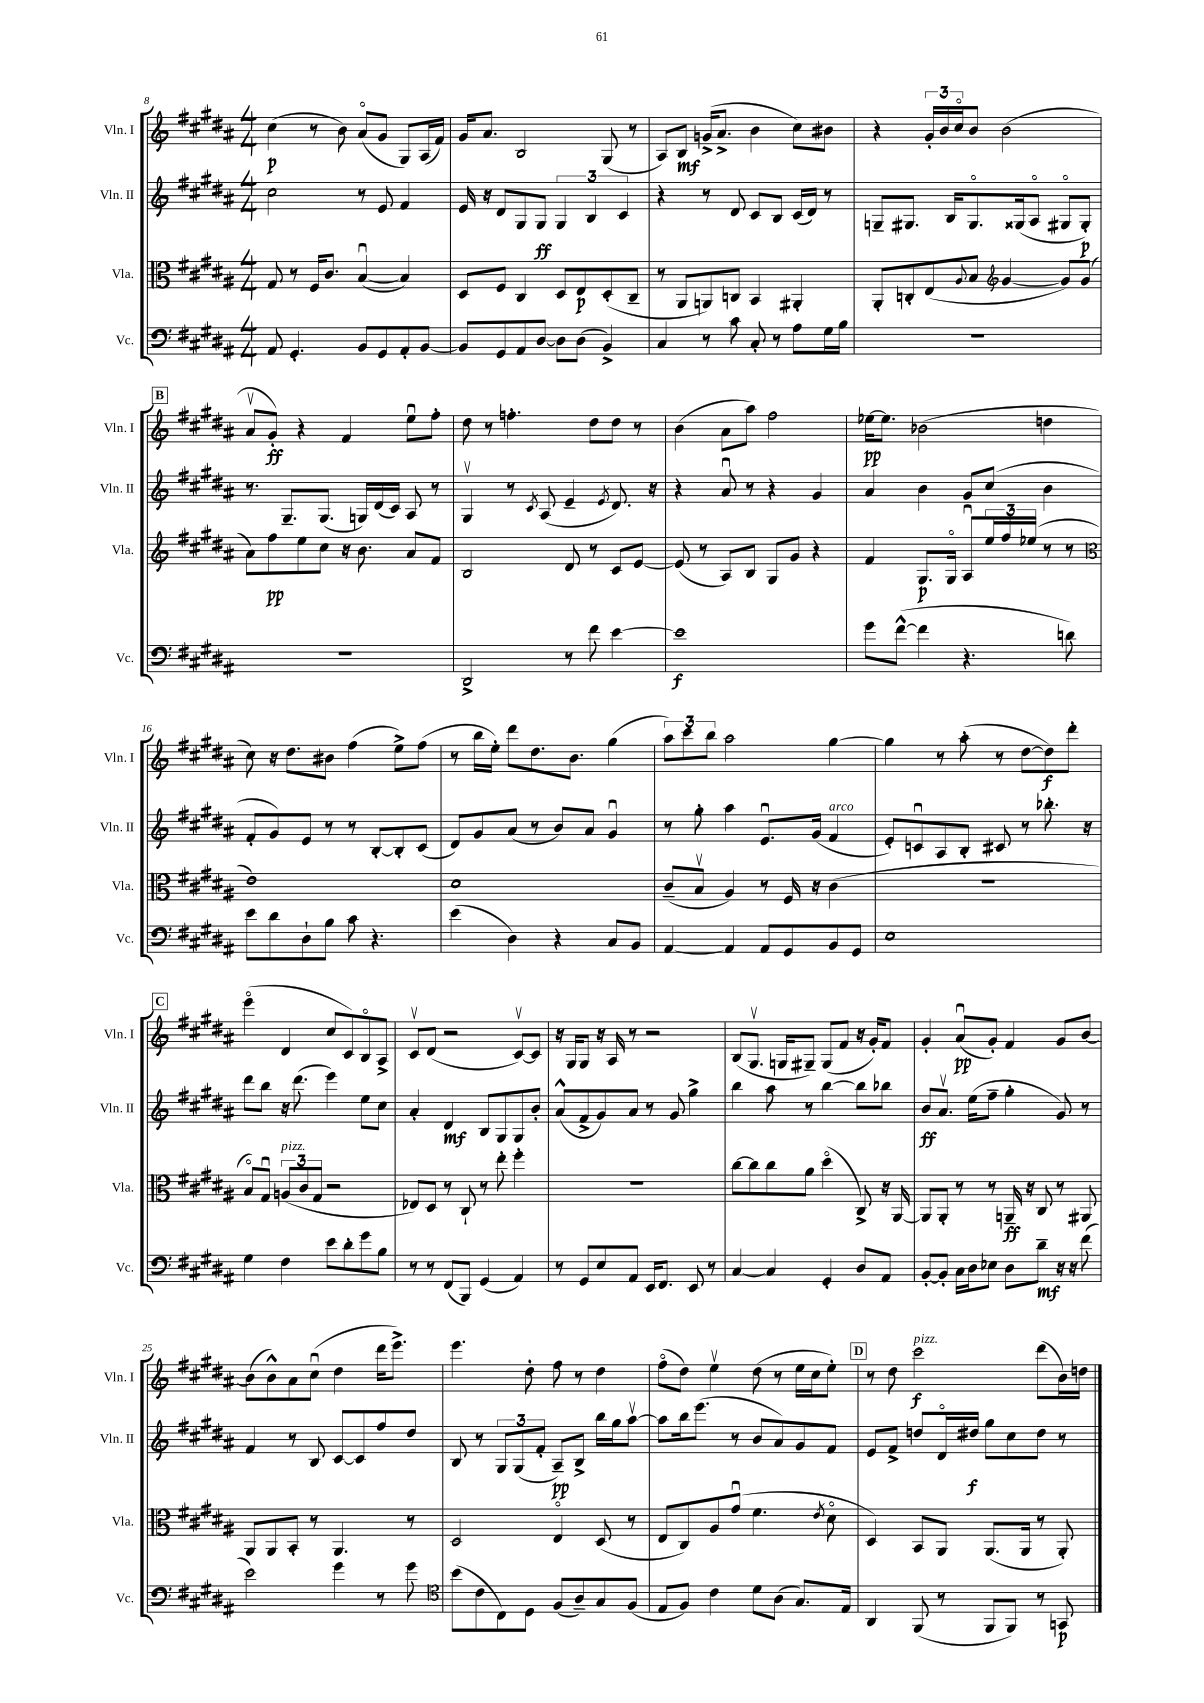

**kern	**dynam	**kern	**dynam	**kern	**dynam	**kern	**dynam
*part4	*part4	*part3	*part3	*part2	*part2	*part1	*part1
*staff4	*staff4	*staff3	*staff3	*staff2	*staff2	*staff1	*staff1
*I"Vc.	*	*I"Vla.	*	*I"Vln. II	*	*I"Vln. I	*
*I'Vc.	*	*I'Vla.	*	*I'Vln. II	*	*I'Vln. I	*
*clefF4	*	*clefC3	*	*clefG2	*	*clefG2	*
*k[f#c#g#d#a#]	*	*k[f#c#g#d#a#]	*	*k[f#c#g#d#a#]	*	*k[f#c#g#d#a#]	*
*M4/4	*	*M4/4	*	*M4/4	*	*M4/4	*
=8	=8	=8	=8	=8	=8	=8	=8
8AA#/	.	8G#/	.	2cc#\	.	(4cc#\	p
4.GG#'/	.	8r	.	.	.	.	.
.	.	16F#/KL	.	.	.	8r	.
.	.	8.c#/J	.	.	.	.	.
.	.	.	.	.	.	8b\)	.
8BB/L	.	([4Bu/	.	8r	.	(8a#/L	.
8GG#/	.	.	.	8e/	.	8g#/J	.
8AA#'/	.	4B/])	.	4f#/	.	8G#/L)	.
[8BB/J	.	.	.	.	.	(16A#/L	.
.	.	.	.	.	.	16f#/JJ)	.
=9	=9	=9	=9	=9	=9	=9	=9
8BB/L]	.	8D#/L	.	16e/	.	16g#/KL	.
.	.	.	.	16r	.	8.a#/J	.
8GG#/	.	8F#/J	.	8d#/L	.	.	.
8AA#/	.	4C#/	.	8G#/	.	2B/	.
[8D#/J	.	.	.	8G#/J	ff	.	.
8D#\L]	.	8D#/L	.	6G#/	.	.	.
(8D#\J	.	8E/	p	.	.	.	.
.	.	.	.	6B/	.	.	.
4BB^/)	.	(8D#'/	.	.	.	(8G#/	.
.	.	.	.	6c#/	.	.	.
.	.	8C#~/J	.	.	.	8r	.
=10	=10	=10	=10	=10	=10	=10	=10
4C#/	.	8r	.	4r	.	8A#/L)	.
.	.	8AA#/L	.	.	.	8B/J	mf
8r	.	8AAn/)	.	8r	.	(16gn^/KL	.
.	.	.	.	.	.	8.a#^/J	.
8c#\	.	8Cn/J	.	8d#/	.	.	.
8C#'/	.	4BB/	.	8c#/L	.	4b\	.
8r	.	.	.	8B/J	.	.	.
8A#\L	.	4AA#X'/	.	(16c#/LL	.	8cc#\L)	.
.	.	.	.	16d#/JJ)	.	.	.
16G#\L	.	.	.	8r	.	8b#X\J	.
16B\JJ	.	.	.	.	.	.	.
=11	=11	=11	=11	=11	=11	=11	=11
1r	.	8AA#'/L	.	8Gn~/L	.	4r	.
.	.	8Cn'/	.	8.G#X/J	.	.	.
.	.	(8E/	.	.	.	24g#'/LL	.
.	.	.	.	.	.	24b/	.
.	.	.	.	16B/KL	.	.	.
.	.	.	.	.	.	24cc#/J	.
.	.	8qqA#/	.	.	.	.	.
.	.	8B/J	.	8.G#/	.	8b/J	.
*	*	*clefG2	*	*	*	*	*
.	.	[4g#/	.	.	.	(2b\	.
.	.	.	.	(16G##X/k	.	.	.
.	.	.	.	8A#/J	.	.	.
.	.	8g#/L])	.	8G#X/L	.	.	.
.	.	(8g#/J	.	8G#'/J)	p	.	.
!!LO:LB:g=z
!!LO:REH:place=s1:t=B
=12	=12	=12	=12	=12	=12	=12	=12
1r	.	8a#\L)	.	8.r	.	8a#v/L	.
.	.	8ff#\	pp	.	.	8g#'/J)	ff
.	.	.	.	8.G#~/L	.	.	.
.	.	8ee\	.	.	.	4r	.
.	.	8cc#\J	.	(8.G#/J	.	.	.
.	.	16r	.	.	.	4f#/	.
.	.	8.b\	.	16Gn/LL)	.	.	.
.	.	.	.	(16d#/	.	.	.
.	.	.	.	16c#/JJ)	.	.	.
.	.	8a#/L	.	8A#/	.	8eeu\L	.
.	.	8f#/J	.	8r	.	8ff#'\J	.
=13	=13	=13	=13	=13	=13	=13	=13
2DD#^/	.	2B/	.	4G#v/	.	8dd#\	.
.	.	.	.	.	.	8r	.
.	.	.	.	8r	.	4.ffn'\	.
.	.	.	.	8qc#/	.	.	.
.	.	.	.	(8A#/	.	.	.
8r	.	8d#/	.	4e~/	.	.	.
8f#\	.	8r	.	.	.	8dd#\L	.
.	.	.	.	8qe/	.	.	.
[4e\	.	8c#/L	.	8.d#/)	.	8dd#\J	.
.	.	[8e/J	.	.	.	8r	.
.	.	.	.	16r	.	.	.
=14	=14	=14	=14	=14	=14	=14	=14
1e]	f	(8e/]	.	4r	.	(4b\	.
.	.	8r	.	.	.	.	.
.	.	8A#/L)	.	8a#u/	.	8a#\L	.
.	.	8B/J	.	8r	.	8aa#\J)	.
.	.	8G#/L	.	4r	.	2ff#\	.
.	.	8g#/J	.	.	.	.	.
.	.	4r	.	4g#/	.	.	.
=15	=15	=15	=15	=15	=15	=15	=15
8g#\L	.	4f#/	.	4a#/	.	[16ee-X\KL	pp
.	.	.	.	.	.	8.ee-\J]	.
([8f#^^\J	.	.	.	.	.	.	.
4f#\]	.	8.G#/L	p	4b\	.	(2b-X\	.
.	.	16G#/Jk	.	.	.	.	.
4.r	.	8A#u/L	.	8g#/L	.	.	.
.	.	24ee/L	.	(8cc#/J	.	.	.
.	.	24ff#/	.	.	.	.	.
.	.	(24ee-X/JJ	.	.	.	.	.
.	.	8r	.	4b\	.	4ddn\	.
8dn\)	.	8r	.	.	.	.	.
!!LO:LB:g=z
=16	=16	=16	=16	=16	=16	=16	=16
*	*	*clefC3	*	*	*	*	*
8e\L	.	1e)	.	8f#'/L	.	8cc#\)	.
8d#\	.	.	.	8g#/)	.	16r	.
.	.	.	.	.	.	8.dd#\L	.
8D#`\	.	.	.	8e/J	.	.	.
8B\J	.	.	.	8r	.	8b#X\J	.
8c#\	.	.	.	8r	.	(4ff#\	.
4.r	.	.	.	[8B'/L	.	.	.
.	.	.	.	8B'/]	.	8ee^\L)	.
.	.	.	.	(8c#/J	.	(8ff#\J	.
=17	=17	=17	=17	=17	=17	=17	=17
(4e\	.	1d#	.	8d#/L)	.	8r	.
.	.	.	.	8g#/	.	16bb\LL	.
.	.	.	.	.	.	16ee'\JJ)	.
4D#\)	.	.	.	(8a#/J	.	8ddd#\L	.
.	.	.	.	8r	.	8.dd#\	.
4r	.	.	.	8b/L)	.	.	.
.	.	.	.	.	.	8.b\J	.
.	.	.	.	8a#/J	.	.	.
8C#/L	.	.	.	4g#u/	.	(4gg#\	.
8BB/J	.	.	.	.	.	.	.
=18	=18	=18	=18	=18	=18	=18	=18
[4AA#/	.	(8c#~/L	.	8r	.	12aa#\L)	.
.	.	.	.	.	.	12ccc#\	.
.	.	8Bv/J	.	8gg#'\	.	.	.
.	.	.	.	.	.	12bb\J	.
4AA#/]	.	4A#/)	.	4aa#\	.	2aa#\	.
8AA#/L	.	8r	.	8.eu/L	.	.	.
8GG#/	.	16F#/	.	.	.	.	.
.	.	16r	.	(16g#/Jk	.	.	.
!	!	!	!	!LO:TX:a:i:t=arco	!	!	!
8BB/	.	(4c#\	.	4f#/	.	[4gg#\	.
8GG#/J	.	.	.	.	.	.	.
=19	=19	=19	=19	=19	=19	=19	=19
1E	.	1r	.	8e'/L)	.	4gg#\]	.
.	.	.	.	8cnu/	.	.	.
.	.	.	.	8A#/	.	8r	.
.	.	.	.	8B'/J	.	(8aa#'\	.
.	.	.	.	8c#X/	.	8r	.
.	.	.	.	8r	.	[8dd#\L	.
.	.	.	.	8.bb-X'\	.	8dd#\])	f
.	.	.	.	.	.	8ddd#'\J	.
.	.	.	.	16r	.	.	.
!!LO:LB:g=z
!!LO:REH:place=s1:t=C
=20	=20	=20	=20	=20	=20	=20	=20
4G#\	.	8B/L)	.	8ddd#\L	.	(4eee\	.
.	.	8G#u/J	.	8bb\J	.	.	.
!	!	!LO:TX:a:i:t=pizz.	!	!	!	!	!
4F#\	.	(12An/L	.	16r	.	4d#/	.
.	.	.	.	(8.ddd#\	.	.	.
.	.	12c#/	.	.	.	.	.
.	.	12G#/J	.	.	.	.	.
8e\L	.	2r	.	4eee\)	.	8cc#/L	.
8d#'\	.	.	.	.	.	8c#/)	.
8g#\	.	.	.	8ee\L	.	8B/	.
8B\J	.	.	.	8cc#\J	.	8A#^/J	.
=21	=21	=21	=21	=21	=21	=21	=21
8r	.	8E-X/L)	.	4a#'/	.	8c#v/L	.
8r	.	8D#/J	.	.	.	(8d#/J	.
(8FF#/L	.	8r	.	4d#/	mf	2r	.
8BBB/J)	.	8C#`/	.	.	.	.	.
(4GG#/	.	8r	.	8B/L	.	.	.
.	.	8ee'\	.	8G#/	.	.	.
4AA#/)	.	4ff#'\	.	8G#/	.	[8c#v/L)	.
.	.	.	.	8b'/J	.	8c#/J]	.
=22	=22	=22	=22	=22	=22	=22	=22
8r	.	1r	.	(8a#^^/L	.	16r	.
.	.	.	.	.	.	16G#/KL	.
8GG#/L	.	.	.	8f#^/	.	8G#/J	.
8E/	.	.	.	8g#/)	.	16r	.
.	.	.	.	.	.	16A#/	.
8AA#/J	.	.	.	8a#/J	.	8r	.
16EE/KL	.	.	.	8r	.	2r	.
8.FF#/J	.	.	.	.	.	.	.
.	.	.	.	8g#/	.	.	.
8EE/	.	.	.	4gg#^\	.	.	.
8r	.	.	.	.	.	.	.
=23	=23	=23	=23	=23	=23	=23	=23
[4C#/	.	[8cc#\L	.	4bb\	.	(8B/L	.
.	.	8cc#\]	.	.	.	8.G#v/J	.
4C#/]	.	8cc#\	.	8aa#\	.	.	.
.	.	.	.	.	.	16Gn/KL	.
.	.	8a#\J	.	8r	.	8G#X~/J)	.
4GG#'/	.	(4dd#\	.	[4bb\	.	(8G#/L	.
.	.	.	.	.	.	8f#/J	.
8D#/L	.	8C#^/)	.	8bb\L]	.	16r	.
.	.	.	.	.	.	16g#'/KL)	.
8AA#/J	.	16r	.	8bb-X\J	.	8f#/J	.
.	.	[16AA#/	.	.	.	.	.
=24	=24	=24	=24	=24	=24	=24	=24
[8BB'/L	.	8AA#/L]	.	8b/L	ff	4g#'/	.
8BB'/J]	.	8AA#'/J	.	8.a#v/J	.	.	.
16C#\LL	.	8r	.	.	.	(8a#u/L	pp
16D#\J	.	.	.	(16ee\KL	.	.	.
8E-X\J	.	8r	.	8ff#~\J	.	8g#'/J)	.
8D#\L	.	16AAn~/	ff	4gg#'\	.	4f#/	.
.	.	16r	.	.	.	.	.
8d#~\J	mf	8C#/	.	.	.	.	.
16r	.	8r	.	8g#/)	.	8g#/L	.
16r	.	.	.	.	.	.	.
(8f#\	.	8AA#X/	.	8r	.	[8b/J	.
!!LO:LB:g=z
=25	=25	=25	=25	=25	=25	=25	=25
2e\)	.	8AA#/L	.	4f#/	.	(8b\L]	.
.	.	8AA#/	.	.	.	8b^^\)	.
.	.	8BB'/J	.	8r	.	8a#\	.
.	.	8r	.	8B/	.	(8cc#u\J	.
4g#\	.	4.AA#/	.	[8c#/L	.	4dd#\	.
.	.	.	.	8c#/]	.	.	.
8r	.	.	.	8ff#/	.	16ddd#\KL	.
.	.	.	.	.	.	8.eee^\J)	.
8g#\	.	8r	.	8dd#/J	.	.	.
=26	=26	=26	=26	=26	=26	=26	=26
*clefC4	*	*	*	*	*	*	*
(8b\L	.	2D#/	.	8B/	.	4.eee\	.
8c#\	.	.	.	8r	.	.	.
8C#\)	.	.	.	12G#/L	.	.	.
.	.	.	.	(12G#/	.	.	.
8D#\J	.	.	.	.	.	8dd#'\	.
.	.	.	.	12f#'/J	.	.	.
(8F#/L	.	4E/	.	8A#~/L)	pp	8ff#\	.
8A#~/)	.	.	.	8B^/J	.	8r	.
8G#/	.	(8D#/	.	16bb\LL	.	4dd#\	.
.	.	.	.	16gg#\J	.	.	.
(8F#/J	.	8r	.	[8aa#v\J	.	.	.
=27	=27	=27	=27	=27	=27	=27	=27
8E/L	.	8E/L	.	8aa#\L]	.	(8ff#\L	.
8F#/J)	.	8C#/)	.	16bb\k	.	8dd#\J)	.
.	.	.	.	(8.eee\J	.	.	.
4c#\	.	8A#/	.	.	.	4eev\	.
.	.	(8g#u/J	.	8r	.	.	.
8d#\L	.	4.f#\	.	8b/L	.	(8dd#\	.
(8A#\J	.	.	.	8a#/)	.	8r	.
8.G#/L)	.	.	.	8g#/	.	16ee\LL	.
.	.	.	.	.	.	16cc#\J	.
.	.	8qe/	.	.	.	.	.
.	.	8d#\	.	8f#/J	.	8ee'\J)	.
16E/Jk	.	.	.	.	.	.	.
!!LO:REH:place=s1:t=D
=28	=28	=28	=28	=28	=28	=28	=28
4AA#/	.	4D#/)	.	8e/L	.	8r	.
.	.	.	.	8f#^/J	.	8dd#\	.
!	!	!	!	!	!	!LO:TX:a:i:t=pizz.	!
(8FF#/	.	8BB/L	.	8ddn/L	.	2ccc#\	f
8r	.	8AA#/J	.	16d#/L	.	.	.
.	.	.	.	16dd#X/JJ	f	.	.
8FF#/L	.	(8.AA#/L	.	8gg#\L	.	.	.
8FF#/J)	.	.	.	8cc#\	.	.	.
.	.	16AA#/Jk	.	.	.	.	.
8r	.	8r	.	8dd#\J	.	(8ddd#\L	.
8GGn/	p	8AA#'/)	.	8r	.	16b\L)	.
.	.	.	.	.	.	16ddn\JJ	.
==	==	==	==	==	==	==	==
*-	*-	*-	*-	*-	*-	*-	*-
